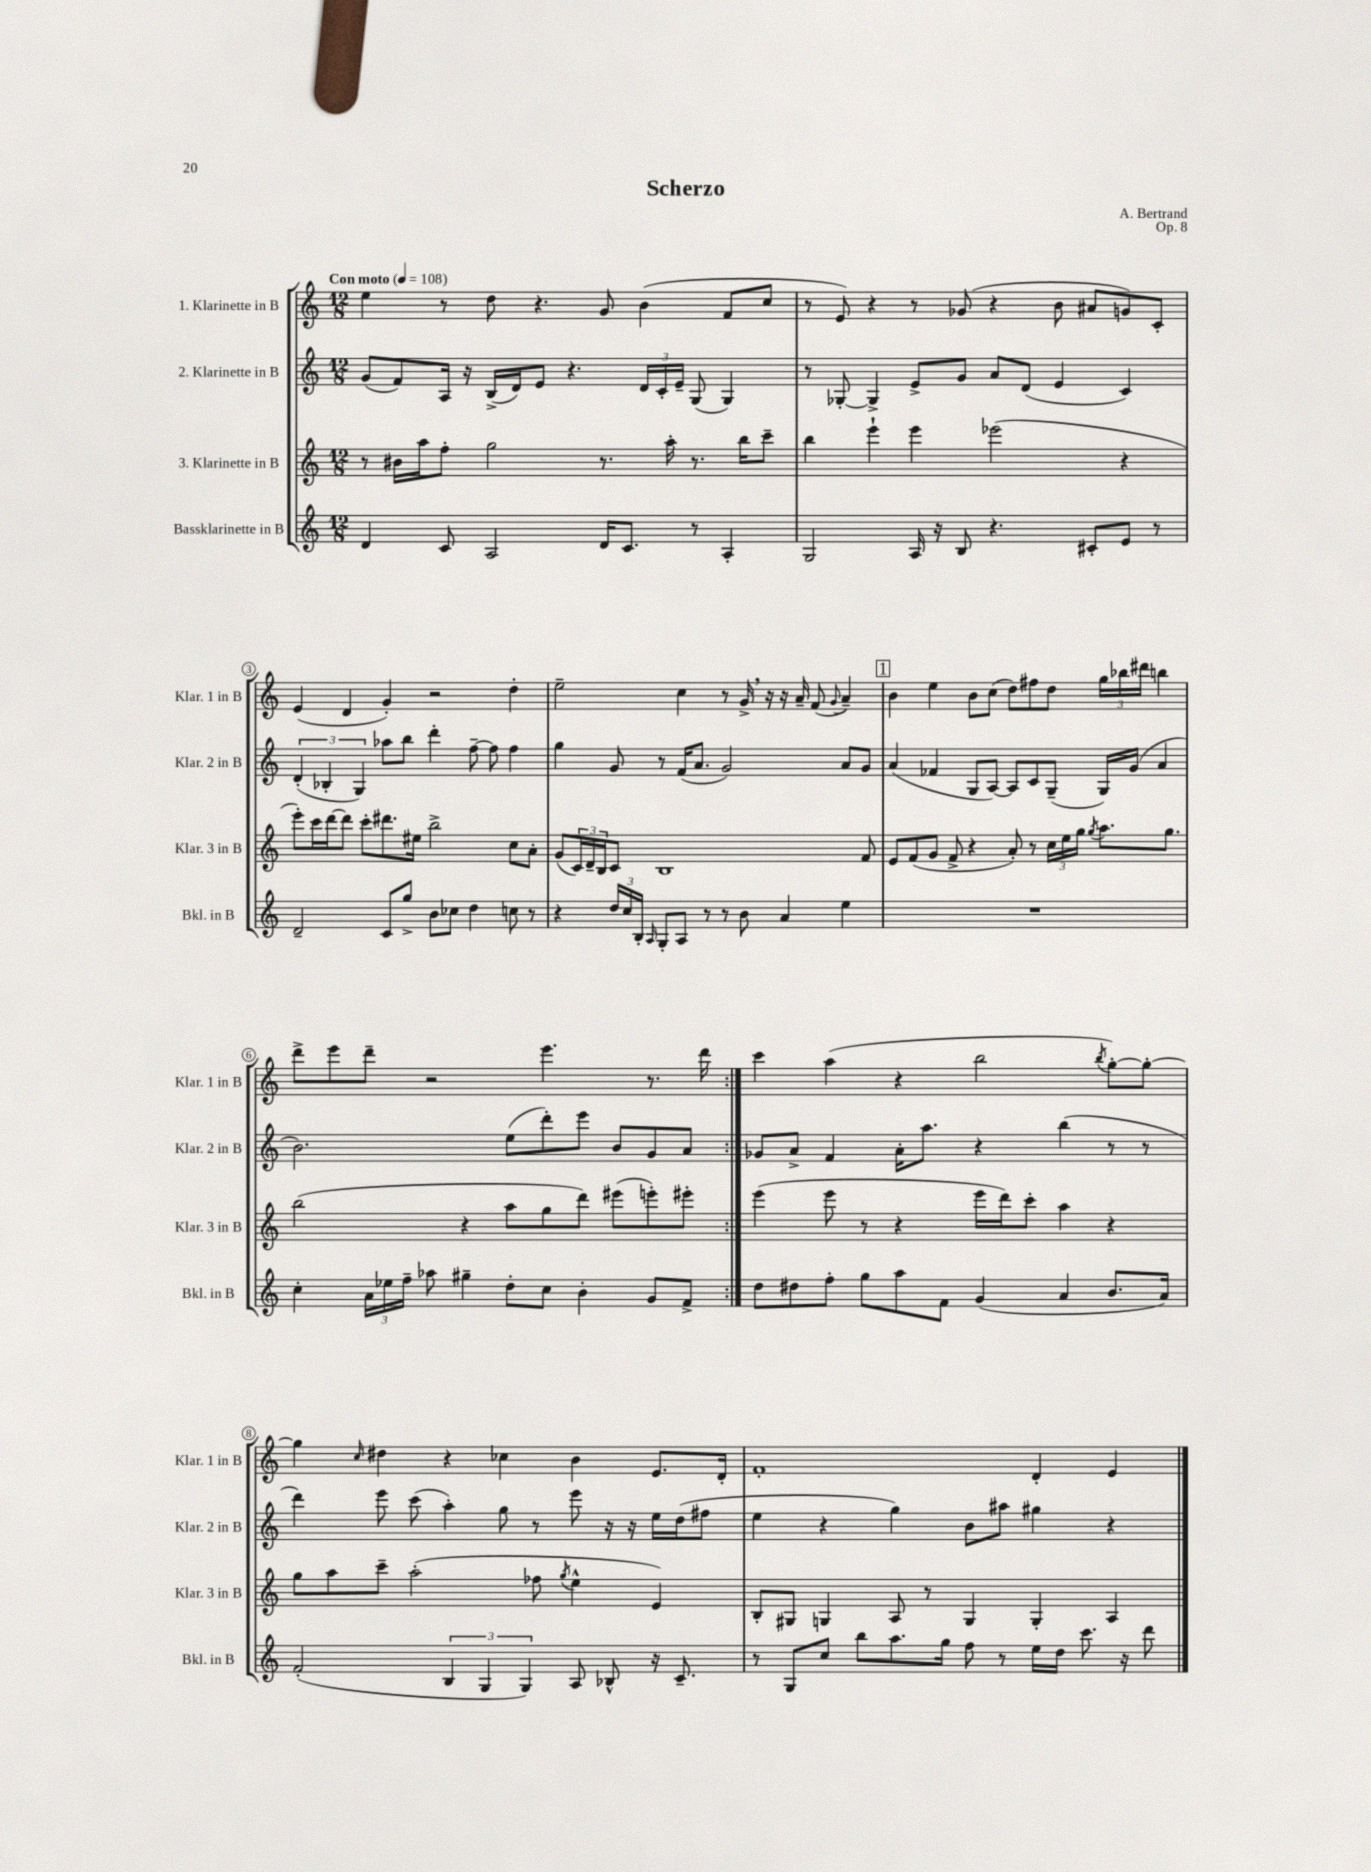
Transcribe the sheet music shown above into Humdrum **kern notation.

**kern	**kern	**kern	**kern
*staff4	*staff3	*staff2	*staff1
*clefG2	*clefG2	*clefG2	*clefG2
*k[]	*k[]	*k[]	*k[]
*M12/8	*M12/8	*M12/8	*M12/8
*MM108	*MM108	*MM108	*MM108
4d	8r	(8g	4ee
.	16b#	8f)	.
.	16aa	.	.
8c	8ff'	16A	8r
.	.	16r	.
2A	2gg	(16B^	8dd
.	.	16d)	.
.	.	8e	4.r
.	.	4.r	.
16d	8.r	.	8g
8.c	.	.	.
.	.	24d	(4b
.	.	24c'	.
.	16aa'	.	.
.	.	24e~	.
8r	8.r	(8G	.
4A'	.	4G)	8f
.	16bb	.	.
.	8ccc~	.	8cc
=	=	=	=
2G	4bb	8r	8r
.	.	[8G-'	8e)
.	4eee`	4G-^]	4r
16A	4eee	8e^	8r
16r	.	.	.
8B	.	8g	(8g-
4.r	(2eee-	8a	4r
.	.	(8d	.
.	.	4e	8b
8c#'	.	.	8a#
8e	4r	4c)	8g)
8r	.	.	8c'
=	=	=	=
2d~	8eee')	(6d'	(4e
.	16ccc	.	.
.	.	6B-'	.
.	[16ddd	.	.
.	8ddd]	.	4d
.	.	6G)	.
.	8ccc'	.	.
8c	8.ddd#	8aa-	4g')
8gg^	.	8bb	.
.	16ee#	.	.
8b	2bb^	4ddd'	2r
8cc-	.	.	.
4dd	.	[8ff~	.
.	.	8ff]	.
8cc	8cc	4ff	4dd'
8r	8a'	.	.
=	=	=	=
4r	(8g	4gg	2ee~
.	24c)	.	.
.	24d~	.	.
.	24B	.	.
24dd	8c	8g	.
24cc	.	.	.
24B'	.	.	.
16qqA	.	.	.
8G'	1B	8r	.
8A	.	(16f	4cc
.	.	8.a	.
8r	.	.	.
8r	.	2g)	8r
8b	.	.	16g^
.	.	.	16r
4a	.	.	16r
.	.	.	16a~
.	.	.	(8f
.	.	.	8qqg
4ee	.	8a	4a~)
.	8f	8g	.
=	=	=	=
1.r	8e	(4a	4b
.	(8f	.	.
.	8g	4f-	4ee
.	8f^	.	.
.	4r	8G	8b
.	.	[8A)	(8cc
.	8a')	8A]	8dd)
.	8r	8c	8ff#
.	24cc	(8G~	8dd
.	24ee	.	.
.	24gg	.	.
.	8qgg	.	.
.	8.aa	16G)	24gg
.	.	.	24bb-
.	.	(16g	.
.	.	.	24ddd#
.	.	4a	4bb
.	8.gg	.	.
=	=	=	=
4cc'	(2bb	2.b)	8ddd^
.	.	.	8eee
24a	.	.	8ddd~
24ee-	.	.	.
24ff~	.	.	.
8aa-	.	.	2r
4gg#~	4r	.	.
8dd'	8aa	(8ee	.
8cc	8gg	8ddd')	4.eee
4b'	8ddd)	8eee	.
.	(8eee#	8b	.
8g	8eee')	8g	8.r
8f^	8eee#'	8a	.
.	.	.	16ddd
=:|!	=:|!	=:|!	=:|!
8dd	(4eee	8g-	4ccc
8dd#	.	8a^	.
8ff'	8eee	4f	(4aa
8gg	8r	.	.
8aa	4r	16a'	4r
.	.	8.aa	.
8f	.	.	.
(4g	16eee	4r	2bb
.	16ddd)	.	.
.	8ccc'	.	.
4a	4aa	(4bb	.
.	.	.	8qbb
8.b	4r	8r	[8gg')
.	.	8r	8gg'_
16a)	.	.	.
=	=	=	=
(2f'	8gg	4ddd)	4gg]
.	8aa	.	.
.	.	.	16qqcc
.	8ccc~	8eee	4dd#
.	(2aa'	(8ccc	.
6B	.	4aa')	4r
6G	.	.	.
.	.	8gg	4cc-
6G)	.	.	.
.	8ff-	8r	.
.	8qgg	.	.
8A	4ee^^	8eee	4b
8B-^^	.	16r	.
.	.	16r	.
16r	4e)	16ee	8.e
8.c~	.	(16dd	.
.	.	8ff#	.
.	.	.	16d'
=	=	=	=
8r	8B'	4ee	1f'
8G	8G#	.	.
8cc	4G	4r	.
8bb	.	.	.
8.aa	8A	4gg)	.
.	8r	.	.
16gg	.	.	.
8ff	4G	8b	.
8r	.	8aa#	.
16ee	4G'	4gg#	4d'
16dd	.	.	.
8.ccc	.	.	.
.	4A	4r	4e
16r	.	.	.
8ddd	.	.	.
==	==	==	==
*-	*-	*-	*-
